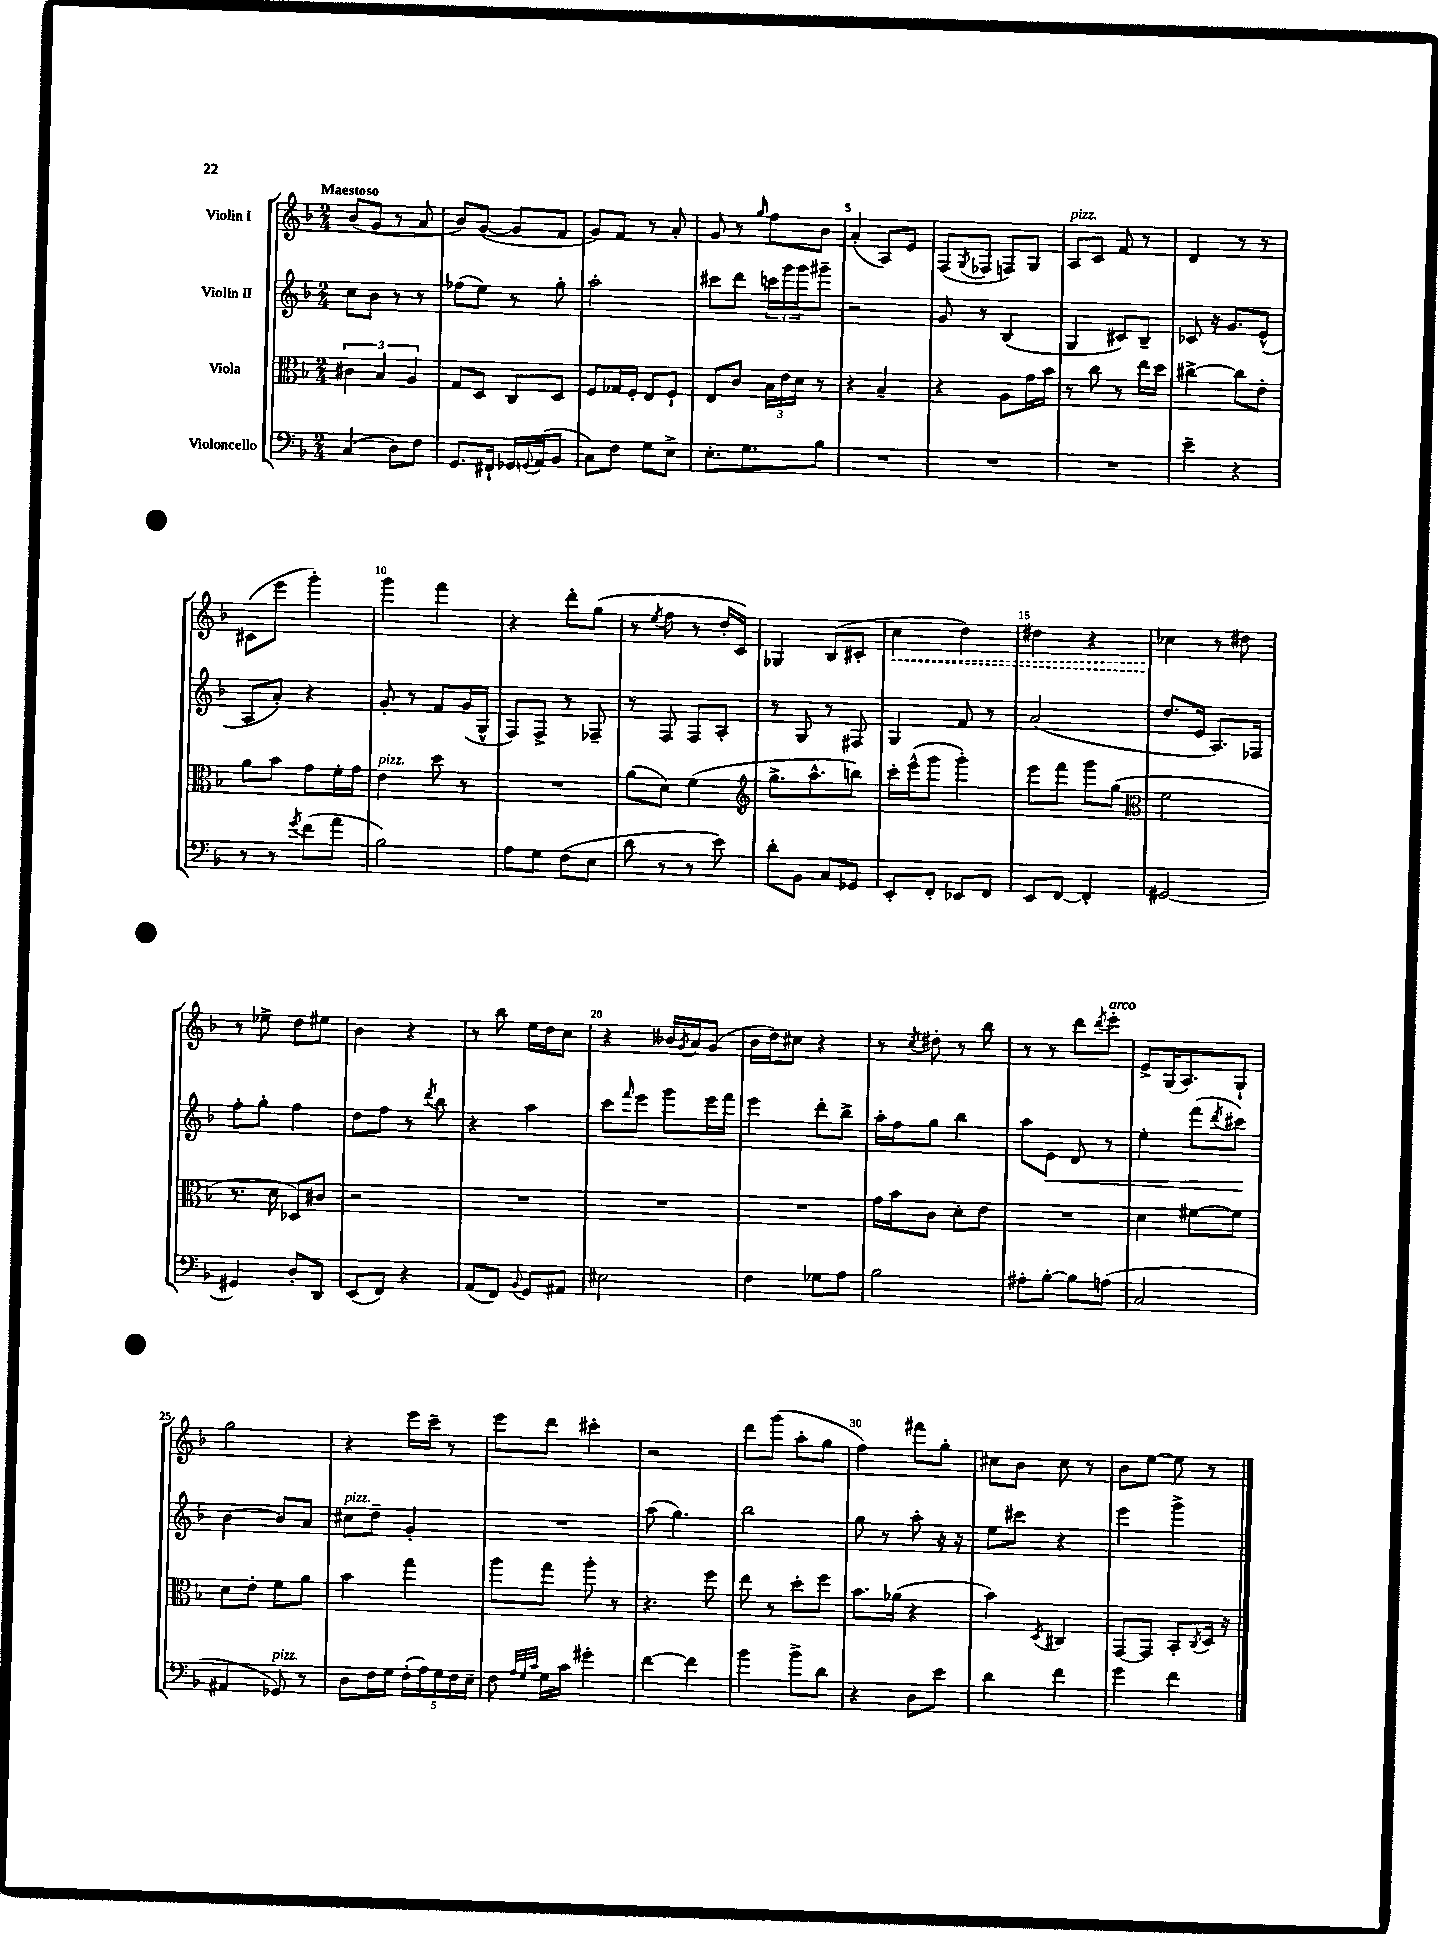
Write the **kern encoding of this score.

**kern	**kern	**kern	**dynam	**kern	**dynam
*part4	*part3	*part2	*part2	*part1	*part1
*staff4	*staff3	*staff2	*staff2	*staff1	*staff1
*I"Violoncello	*I"Viola	*I"Violin II	*	*I"Violin I	*
*clefF4	*clefC3	*clefG2	*	*clefG2	*
*k[b-]	*k[b-]	*k[b-]	*	*k[b-]	*
*M2/4	*M2/4	*M2/4	*	*M2/4	*
=1	=1	=1	=1	=1	=1
!	!	!	!	!LO:TX:a:B:t=Maestoso	!
(4C/	6c#X\	8cc\L	.	(8b-/L	.
.	.	8b-\J	.	8g/J	.
.	6B-/	.	.	.	.
8D\L)	.	8r	.	8r	.
.	6A/	.	.	.	.
8F\J	.	8r	.	8a/	.
=2	=2	=2	=2	=2	=2
8.GG/L	8G/L	(8ff-X\L	.	8b-/L)	.
.	8D/J	8ee\J)	.	([8g/J	.
16FF#X`/Jk	.	.	.	.	.
16GG-X/LL	8C/L	8r	.	8g/L]	.
8qqGGn/	.	.	.	.	.
(16AA/J	.	.	.	.	.
8BB-/J	8D/J	8gg'\	.	8f/J	.
=3	=3	=3	=3	=3	=3
8C\L)	8F/L	2aa'\	.	8g/L)	.
8F\J	16G-X/L	.	.	8f/J	.
.	16F'/JJ	.	.	.	.
8G\L	8E/L	.	.	8r	.
8E^\J	8F`/J	.	.	8a'/	.
=4	=4	=4	=4	=4	=4
8.E'\L	8E/L	8ccc#X\L	.	8g/	.
.	8c/J	8ddd\J	.	8r	.
8.G\	.	.	.	.	.
.	.	.	.	16qqgg/	.
.	24B-\LL	24cccn\LL	.	8ff\L	.
.	24e\	24ggg\	.	.	.
.	24d\JJ	24ggg\J	.	.	.
8B-\J	8r	8ggg#X~\J	.	8b-\J	.
=5	=5	=5	=5	=5	=5
2r	4r	2r	.	(4a'/	.
.	4B-~/	.	.	8A/L)	.
.	.	.	.	8e/J	.
=6	=6	=6	=6	=6	=6
2r	4r	8g/	.	(8F/L	.
.	.	.	.	8qG/	.
.	.	8r	.	8F-X/J	.
.	8A\L	(4B-/	.	8Fn/L)	.
.	16g\L	.	.	8G/J	.
.	16b-\JJ	.	.	.	.
=7	=7	=7	=7	=7	=7
!	!	!	!	!LO:TX:a:i:t=pizz.	!
2r	8r	4G/	.	8A/L	.
.	8cc\	.	.	8c/J	.
.	8r	8c#X/L)	.	8f/	.
.	16ee\LL	8B-~/J	.	8r	.
.	16dd\JJ	.	.	.	.
=8	=8	=8	=8	=8	=8
4e~\	[4cc#X^\	8c-X/	.	4d/	.
.	.	16r	.	.	.
.	.	8.g/L	.	.	.
4r	8cc#\L]	.	.	8r	.
.	8e'\J	(8e^^/J	.	8r	.
!!LO:LB:g=z
=9	=9	=9	=9	=9	=9
8r	8a\L	8A/L	.	(8c#X\L	.
8r	8b-\J	8a'/J)	.	8eee\J	.
8qg/	.	.	.	.	.
(8f\L	8g\L	4r	.	4ggg'\)	.
8a\J	16f'\L	.	.	.	.
.	16g\JJ	.	.	.	.
=10	=10	=10	=10	=10	=10
!	!LO:TX:a:i:t=pizz.	!	!	!	!
2B-\)	4e\	8g'/	.	4ggg\	.
.	.	8r	.	.	.
.	8dd\	8f/L	.	4fff\	.
.	8r	(16g/L	.	.	.
.	.	16G^^/JJ	.	.	.
=11	=11	=11	=11	=11	=11
8A\L	2r	8F/L)	.	4r	.
8G\J	.	8F^/J	.	.	.
(8F\L	.	8r	.	8ddd'\L	.
8E\J	.	8F-X~/	.	(8gg\J	.
=12	=12	=12	=12	=12	=12
8d\	(8a\L	8r	.	8r	.
.	.	.	.	8qee/	.
8r	8d\J)	8F/	.	8ff\	.
8r	(4f\	8F/L	.	8r	.
8e\)	.	8A'/J	.	16dd'/LL	.
.	.	.	.	16c/JJ)	.
=13	=13	=13	=13	=13	=13
*	*clefG2	*	*	*	*
8d'\L	8.gg^\L	8r	.	4G-X/	.
8BB-\J	.	8G/	.	.	.
.	8.aa^^\	.	.	.	.
8C/L	.	8r	.	(8B-/L	.
8GG-X/J	8bbn\J)	8F#X/	.	8c#X'/J	.
=14	=14	=14	=14	=14	=14
!	!	!	!	!	!LO:HP:b
8EE'/L	16ccc'\LL	4G/	.	4cc\	<
.	(16eee^^\J	.	.	.	.
8FF'/J	8ggg\J	.	.	.	.
8EE-X/L	4ggg'\)	8f/	.	4dd\)	.
8FF/J	.	8r	.	.	.
=15	=15	=15	=15	=15	=15
8EE/L	8eee\L	(2a/	.	4dd#X\	.
[8FF/J	8fff\J	.	.	.	.
4FF'/]	8ggg\L	.	.	4r	.
.	(8gg\J	.	.	.	.
=16	=16	=16	=16	=16	=16
*	*clefC3	*	*	*	*
[2GG#X/	2f\	8.dd/L	.	4cc-X\	.
.	.	16e/Jk	.	.	.
.	.	8.A/L)	.	8r	[
.	.	.	.	8dd#X\	.
.	.	16F-X/Jk	.	.	.
!!LO:LB:g=z
=17	=17	=17	=17	=17	=17
4GG#X/]	8.r	8ff'\L	.	8r	.
.	.	8gg'\J	.	8ee-X^\	.
.	16d\	.	.	.	.
8D'/L	8D-X/L)	4ff\	.	8dd\L	.
8DD/J	8c#X/J	.	.	8ee#X\J	.
=18	=18	=18	=18	=18	=18
(8EE/L	2r	8dd\L	.	4b-\	.
8FF/J)	.	8ff\J	.	.	.
4r	.	8r	.	4r	.
.	.	8qddd/	.	.	.
.	.	8bb-\	.	.	.
=19	=19	=19	=19	=19	=19
(8AA/L	2r	4r	.	8r	.
8FF/J)	.	.	.	8bb-\	.
8qqBB-/	.	.	.	.	.
8GG/L	.	4aa\	.	16ee\LL	.
.	.	.	.	16dd\J	.
8AA#X/J	.	.	.	8cc\J	.
=20	=20	=20	=20	=20	=20
2E#X\	2r	8ccc\L	.	4r	.
.	.	16qqfff/	.	.	.
.	.	8eee\J	.	.	.
.	.	8ggg\L	.	16b--X/LL	.
.	.	.	.	8qg/	.
.	.	.	.	16a/J	.
.	.	16eee\L	.	(8g/J	.
.	.	16fff\JJ	.	.	.
=21	=21	=21	=21	=21	=21
4F\	2r	4eee\	.	16b-\LL	.
.	.	.	.	16dd\J)	.
.	.	.	.	8cc#X\J	.
8G-X\L	.	8ddd'\L	.	4r	.
8A\J	.	8bb-^\J	.	.	.
=22	=22	=22	=22	=22	=22
2B-\	16g\LL	16aa'\LL	.	8r	.
.	16b-\J	16ff\J	.	.	.
.	.	.	.	8qcc/	.
.	8c\J	8gg\J	.	8dd#X'\	.
.	8d'\L	4bb-\	.	8r	.
.	8e\J	.	.	8bb-\	.
=23	=23	=23	=23	=23	=23
8A#X'\L	2r	8aa\L	.	8r	.
!	!	!	!LO:HP:b	!	!
[8B-'\J	.	8e\J	<	8r	.
8B-\L]	.	8d/	.	8ddd\L	.
.	.	.	.	8qddd/	.
!	!	!	!	!LO:TX:a:i:t=arco	!
(8An\J	.	8r	.	8eee'\J	.
=24	=24	=24	=24	=24	=24
2C/	4d\	4ee'\	.	8e^/L	.
.	.	.	.	(16G/K	.
.	.	.	.	8.A/)	.
.	[8f#X\L	(8fff\L	.	.	.
.	.	8qddd/	.	.	.
.	8f#\J]	8ccc#X\J)	.	8G`/J	.
.	.	.	[	.	.
!!LO:LB:g=z
=25	=25	=25	=25	=25	=25
4AA#X/	8d\L	[4b-\	.	2gg\	.
.	8e'\J	.	.	.	.
!LO:TX:a:i:t=pizz.	!	!	!	!	!
8GG-X/)	8f\L	8b-/L]	.	.	.
8r	8a\J	8a/J	.	.	.
=26	=26	=26	=26	=26	=26
!	!	!LO:TX:a:i:t=pizz.	!	!	!
8D\L	4b-\	8cc#X\L	.	4r	.
16F\L	.	8dd~\J	.	.	.
16G\JJ	.	.	.	.	.
(20F'\LL	4gg\	4g'/	.	16eee\LL	.
20A\)	.	.	.	.	.
.	.	.	.	16ccc~\JJ	.
20G\	.	.	.	.	.
.	.	.	.	8r	.
20F\	.	.	.	.	.
20E~\JJ	.	.	.	.	.
=27	=27	=27	=27	=27	=27
8F\	8aa\L	2r	.	8eee\L	.
32qqA/LLL	.	.	.	.	.
32qqG/	.	.	.	.	.
32qqc/JJJ	.	.	.	.	.
16G\LL	8gg\J	.	.	8ddd\J	.
16c\JJ	.	.	.	.	.
4g#X'\	8aa'\	.	.	4ccc#X'\	.
.	8r	.	.	.	.
=28	=28	=28	=28	=28	=28
[4f\	4.r	(8aa\	.	2r	.
.	.	4.gg\)	.	.	.
4f\]	.	.	.	.	.
.	8ff\	.	.	.	.
=29	=29	=29	=29	=29	=29
4b-\	8ee\	2bb-\	.	8ddd\L	.
.	8r	.	.	(8ggg\J	.
8b-^\L	8dd'\L	.	.	8aa'\L	.
8d\J	8ff\J	.	.	8gg\J	.
=30	=30	=30	=30	=30	=30
4r	8.b-\L	8gg\	.	4ff\)	.
.	.	8r	.	.	.
.	(16a-X\Jk	.	.	.	.
8D\L	4r	8aa'\	.	8fff#X\L	.
8e\J	.	16r	.	8gg'\J	.
.	.	16r	.	.	.
=31	=31	=31	=31	=31	=31
4d\	4b-\)	8ee\L	.	8cc#X\L	.
.	.	8ccc#X\J	.	8b-\J	.
.	8qD/	.	.	.	.
4f\	4C#X/	4r	.	8cc#\	.
.	.	.	.	8r	.
=32	=32	=32	=32	=32	=32
4g\	[8GG/L	4eee\	.	8b-\L	.
.	8GG/J]	.	.	[8ee\J	.
4f\	8BB-'/L	4ggg^\	.	8ee\]	.
.	8qC/	.	.	.	.
.	16D/Jk	.	.	8r	.
.	16r	.	.	.	.
==	==	==	==	==	==
*-	*-	*-	*-	*-	*-
